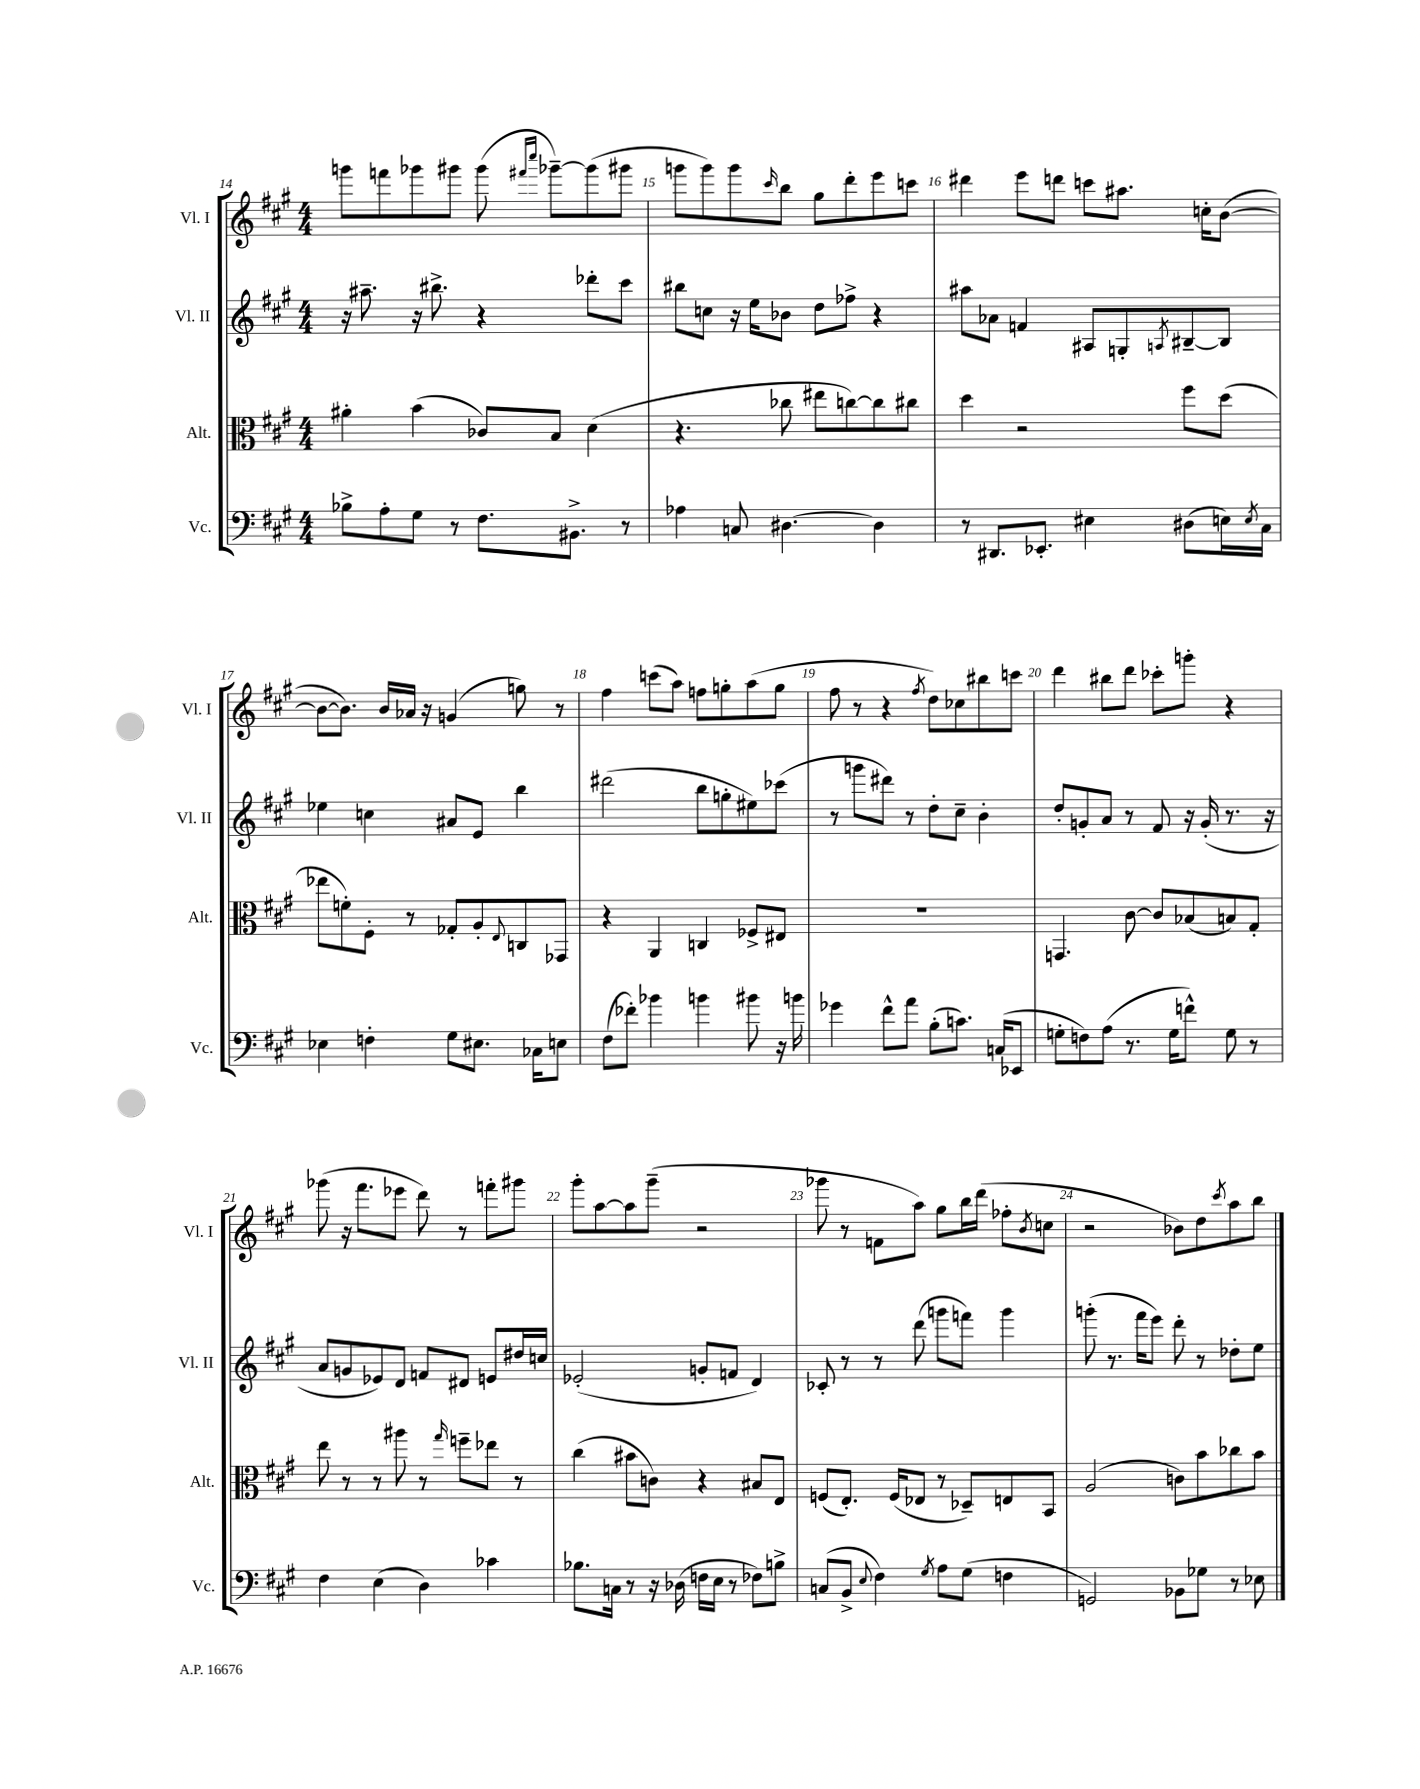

**kern	**kern	**kern	**kern
*part4	*part3	*part2	*part1
*staff4	*staff3	*staff2	*staff1
*I"Vc.	*I"Alt.	*I"Vl. II	*I"Vl. I
*I'Vc.	*I'Alt.	*I'Vl. II	*I'Vl. I
*clefF4	*clefC3	*clefG2	*clefG2
*k[f#c#g#]	*k[f#c#g#]	*k[f#c#g#]	*k[f#c#g#]
*M4/4	*M4/4	*M4/4	*M4/4
=14	=14	=14	=14
8B-X^\L	4a#X'\	16r	8gggn\L
.	.	8.aa#X~\	.
8A'\	.	.	8fffn\
8G#\J	(4b\	16r	8ggg-X\
.	.	8.bb#X^\	.
8r	.	.	8ggg#X\J
8.F#\L	8c-X/L)	4r	(8ggg#\
.	.	.	16qqfff#X/LL
.	.	.	16qqcccc#/JJ
.	8B/J	.	[8ggg-X~\L)
8.BB#X^\J	.	.	.
.	(4d\	8ddd-X'\L	(8ggg-\]
8r	.	8ccc#\J	8ggg#X\J
=15	=15	=15	=15
4A-X\	4.r	8bb#X\L	8gggn\L
.	.	8ccn\J	8ggg\)
8Cn/	.	16r	8ggg\
.	.	16ee\KL	.
.	.	.	16qqccc#/
[4.D#X\	8cc-X\	8b-X\J	8bb\J
.	8ee#X\L	8dd\L	8gg#\L
.	[8ccn\)	8ff-X^\J	8ddd'\
4D#\]	8cc\]	4r	8eee\
.	8cc#X\J	.	8cccn\J
=16	=16	=16	=16
8r	4dd\	8aa#X\L	4ddd#X\
8.DD#X/L	.	8a-X\J	.
.	2r	4fn/	8eee\L
8.EE-X'/J	.	.	.
.	.	.	8dddn\J
4E#X\	.	8A#X/L	8cccn\L
.	.	8Gn'/	8.aa#X\J
.	.	8qAn/	.
(8D#X\L	8ff#\L	[8B#X~/	.
.	.	.	16ccn'\KL
16En\L)	(8dd\J	8B#/J]	([8b\J
8qE/	.	.	.
16C#\JJ	.	.	.
!!LO:LB:g=z
=17	=17	=17	=17
4E-X\	8ee-X\L	4ee-X\	8b\L_
.	8fn'\)	.	8.b\J])
4Fn'\	8F#'\J	4ccn\	.
.	.	.	16b/LL
.	8r	.	16a-X/JJ
.	.	.	16r
8G#\L	8G-X'/L	8a#X/L	(4gn/
8.E#X\J	8A'/	8e/J	.
.	8qqE/	.	.
.	8Cn/	4bb\	8ggn\)
16C-X\KL	.	.	.
8En\J	8GG-X/J	.	8r
=18	=18	=18	=18
(8F#\L	4r	(2ddd#X\	4ff#\
8f-X'\J)	.	.	.
4b-X\	4AA/	.	(8cccn\L
.	.	.	8aa\J)
4bn\	4Cn/	8bb\L	8ffn\L
.	.	8ggn'\	8ggn'\
8b#X\	8F-X^/L	8ee#X\)	(8aa\
16r	8E#X/J	(8ccc-X\J	8gg\J
16bn\	.	.	.
=19	=19	=19	=19
4g-X\	1r	8r	8ff#\
.	.	8gggn\L	8r
8f#^^\L	.	8ddd#X\J)	4r
8a\J	.	8r	.
.	.	.	8qff#/
(8B'\L	.	8dd'\L	8dd\L)
8.cn\J)	.	8cc#~\J	8cc-X\
.	.	4b'\	8bb#X\
(16Cn/KL	.	.	.
8EE-X/J	.	.	8cccn\J
=20	=20	=20	=20
8Gn'\L	4.GGn/	8dd'/L	4ddd\
8Fn\)	.	8gn'/	.
(8A\J	.	8a/J	8bb#X\L
8.r	[8c#\	8r	8ddd\J
.	8c#/L]	8f#/	8ccc-X'\L
16G\KL	.	.	.
8fn^^\J)	(8B-X/	16r	8gggn'\J
.	.	(16g'/	.
8G\	8Bn/)	8.r	4r
8r	8G#'/J	.	.
.	.	16r	.
!!LO:LB:g=z
=21	=21	=21	=21
4F#\	8ee\	8a/L	(8ggg-X\
.	8r	8gn/	16r
.	.	.	8.fff#\L
(4E\	8r	8e-X/)	.
.	8aa#X\	8d/J	8eee-X\J
4D\)	8r	8fn/L	8ddd\)
.	16qqgg#/	.	.
.	8ffn~\L	8d#X/J	8r
4c-X\	8ee-X\J	8en/L	8fffn'\L
.	8r	16dd#X/L	8ggg#X\J
.	.	16ccn/JJ	.
=22	=22	=22	=22
8.B-X\L	(4cc#\	(2e-X'/	8ggg#'\L
.	.	.	[8aa\
16Cn\Jk	.	.	.
8r	8b#X\L	.	8aa\]
16r	8cn\J)	.	(8ggg#~\J
(16D-X\	.	.	.
16Fn\LL	4r	8gn'/L	2r
16E\JJ	.	.	.
8r	.	8fn/J	.
8F-X\L)	8B#X/L	4d/)	.
8Bn^\J	8E/J	.	.
=23	=23	=23	=23
(8Cn/L	(8Fn/L	8c-X'/	8ggg-X\
8BB^/J	8.E'/J)	8r	8r
8qqE/	.	.	.
4F#\)	.	8r	8fn\L
.	(16F/KL	.	.
.	8E-X/J	(8ddd\	8aa\J)
8qG#/	.	.	.
8A\L	8r	8gggn\L	8gg#\L
(8G#\J	8D-X~/L)	8fffn\J)	16bb\L
.	.	.	(16ddd\JJ
4Fn\	8En/	4ggg\	8ff-X'\L
.	.	.	8qb/
.	8BB/J	.	8ccn\J
=24	=24	=24	=24
2GGn/)	(2A/	(8gggn'\	2r
.	.	8.r	.
.	.	16fff#\KL	.
.	.	8eee\J)	.
8BB-X\L	8cn\L)	8ddd'\	8b-X\L)
8G-X\J	8b\	8r	8dd\
.	.	.	8qccc#/
8r	8cc-X\	8dd-X'\L	8aa\
8E-X\	8b\J	8ee\J	8bb\J
==	==	==	==
*-	*-	*-	*-
